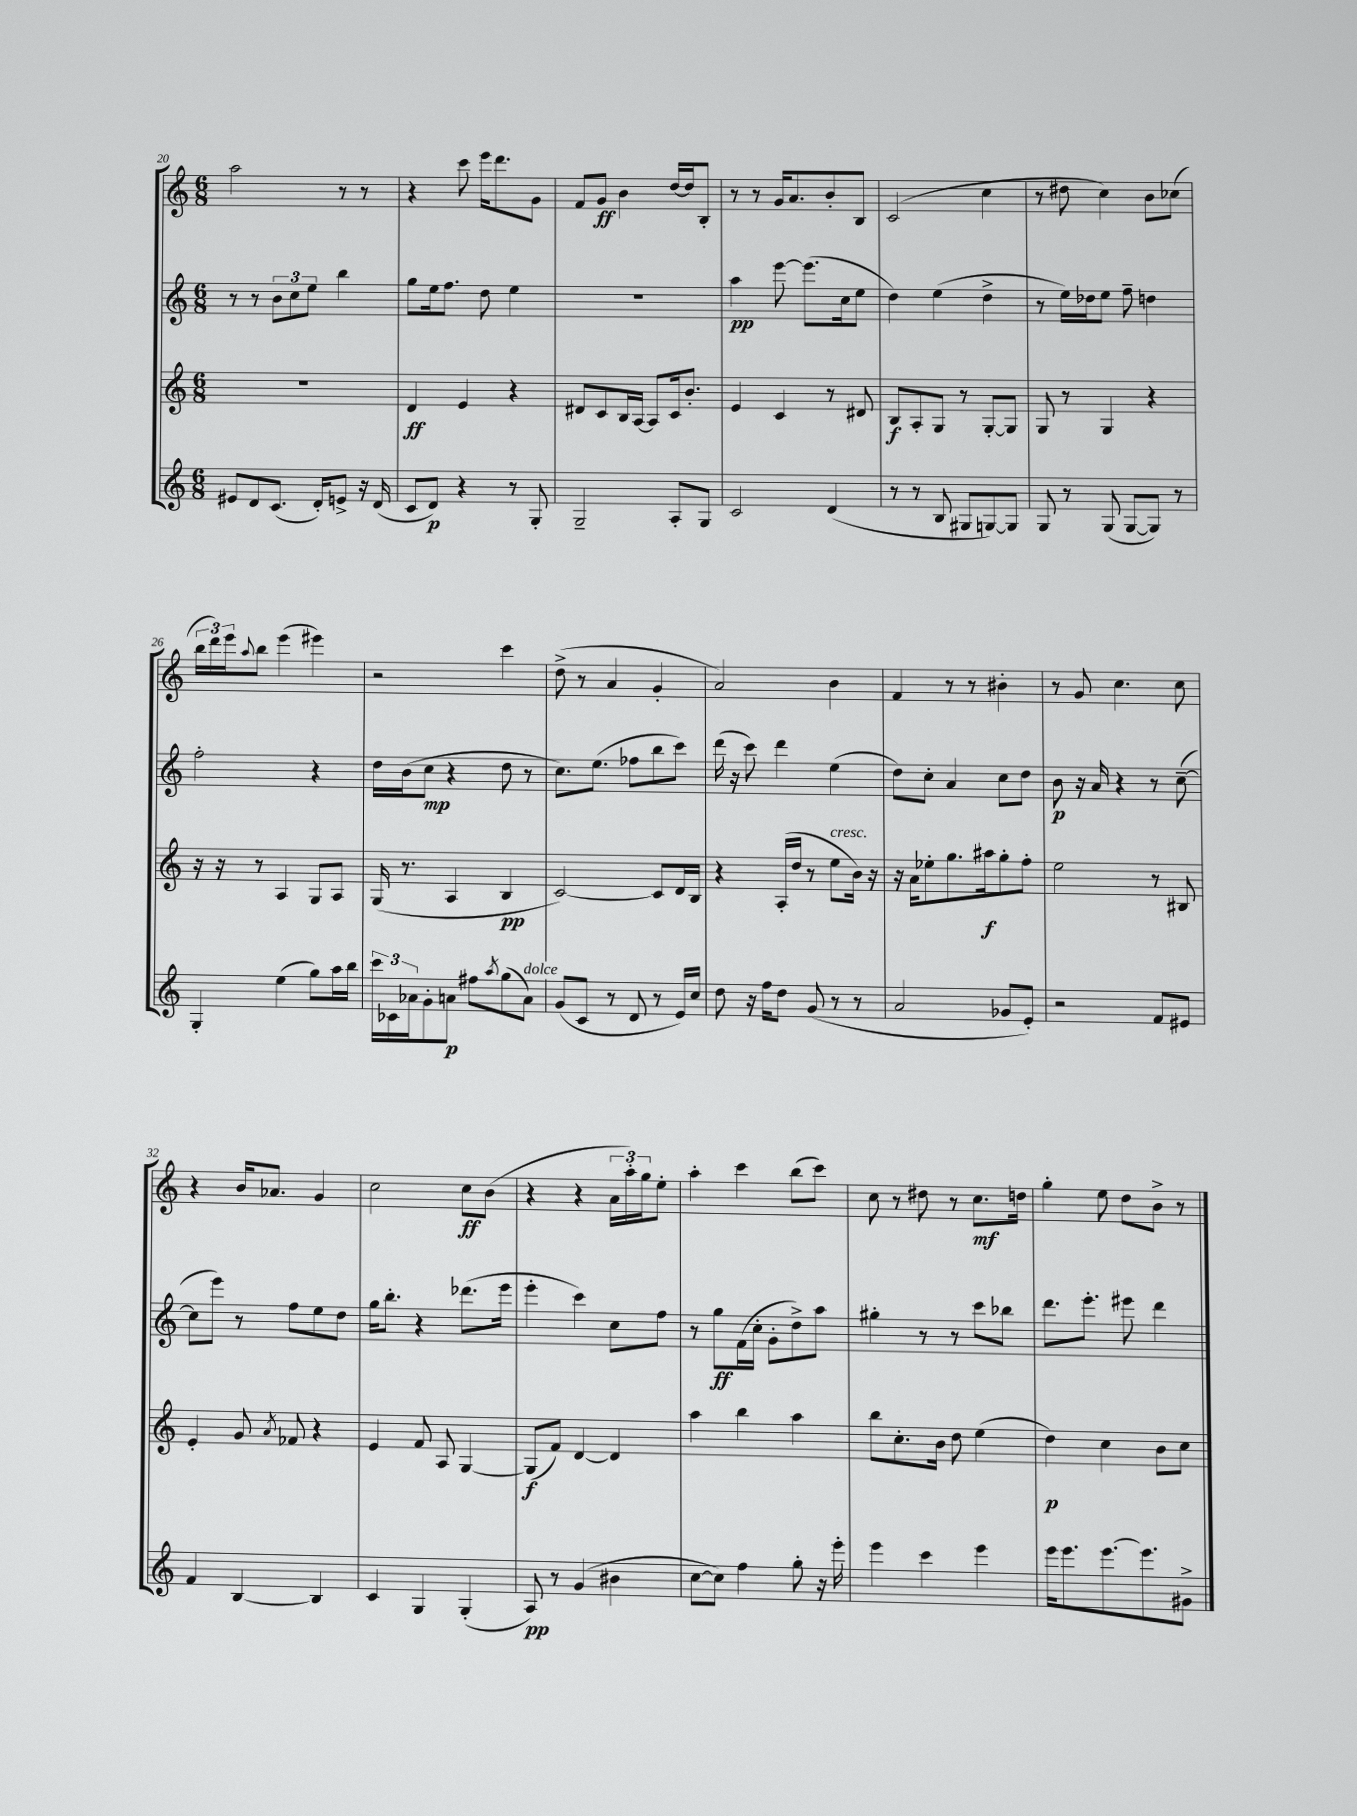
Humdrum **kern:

**kern	**kern	**kern	**kern
*staff4	*staff3	*staff2	*staff1
*clefG2	*clefG2	*clefG2	*clefG2
*k[]	*k[]	*k[]	*k[]
*M6/8	*M6/8	*M6/8	*M6/8
8e#	2.r	8r	2aa
8d	.	8r	.
(8.c	.	12b	.
.	.	12cc	.
.	.	12ee	.
16d')	.	.	.
8e^	.	4bb	8r
16r	.	.	8r
(16d	.	.	.
=	=	=	=
8c	4d	8gg	4r
8d)	.	16ee	.
.	.	8.ff	.
4r	4e	.	8ccc
.	.	8dd	16eee
.	.	.	8.ddd
8r	4r	4ee	.
8G'	.	.	8g
=	=	=	=
2G~	8d#	2.r	8f
.	8c	.	8g
.	16B	.	4b
.	[16A	.	.
.	8A]	.	.
8A'	16c	.	[16dd
.	8.b'	.	16dd]
8G	.	.	8B'
=	=	=	=
2c	4e	4aa	8r
.	.	.	8r
.	4c	[8eee	16g
.	.	.	8.a
.	.	(8.eee]	.
(4d	8r	.	8b'
.	.	16cc	.
.	8d#	8ee	8B
=	=	=	=
8r	8B	4dd)	(2c
8r	8A'	.	.
8B	8G	(4ee	.
8G#	8r	.	.
[8G)	[8G'	4dd^	4cc
8G]	8G]	.	.
=	=	=	=
8G	8G	8r	8r
8r	8r	16ee)	8dd#
.	.	16dd-	.
(8G	4G	8ee	4cc)
[8G	.	8ff~	.
8G])	4r	4dd	8b
8r	.	.	(8cc-
=	=	=	=
4G'	16r	2ff'	24bb
.	.	.	24ddd)
.	16r	.	.
.	.	.	24eee
.	.	.	8qqaa
.	8r	.	8bb
(4ee	4A	.	(4eee
8gg)	8G	4r	4eee#)
16aa	8A	.	.
16bb	.	.	.
=	=	=	=
24ccc	(16G	16dd	2r
24c-	.	.	.
.	8.r	(16b	.
24a-	.	.	.
8g'	.	8cc	.
8a	4A	4r	.
8ff#	.	.	.
8qaa	.	.	.
(8gg	4B	8dd	4ccc
8a)	.	8r	.
=	=	=	=
(8g	[2c)	8.cc)	(8dd^
8c	.	.	8r
.	.	(8.ee	.
8r	.	.	4a
8d	.	8ff-	.
8r	8c]	8bb	4g'
16e)	16d	8ccc)	.
16cc	16B	.	.
=	=	=	=
8dd	4r	(16ddd	2a)
.	.	16r	.
16r	.	8ccc)	.
16ff	.	.	.
8dd	(16A'	4ddd	.
.	16dd	.	.
(8g	8r	.	.
8r	8ee	(4ee	4b
8r	16b)	.	.
.	16r	.	.
=	=	=	=
2a	16r	8dd)	4f
.	16a	.	.
.	8ee-'	8cc'	.
.	8.gg	4a	8r
.	.	.	8r
.	16aa#	.	.
8g-	8gg'	8cc	4b#'
8e')	8ff'	8dd	.
=	=	=	=
2r	2ee	8b	8r
.	.	16r	8g
.	.	16a	.
.	.	4r	4.cc
8f	8r	8r	.
8e#	8B#	([8cc~	8cc
=	=	=	=
4f	4e'	8cc]	4r
.	.	8eee)	.
[4B	8g	8r	16b
.	.	.	8.a-
.	8qa	.	.
.	8f-	8ff	.
4B]	4r	8ee	4g
.	.	8dd	.
=	=	=	=
4c	4e	16gg	2cc
.	.	8.bb'	.
4G	8f	4r	.
.	8A	.	.
(4G'	[4G	(8.ddd-	8cc
.	.	.	(8b
.	.	16eee	.
=	=	=	=
8A)	(8G]	4eee'	4r
8r	8f)	.	.
(4g	[4d	4ccc)	4r
4b#	4d]	8cc	24a
.	.	.	24aa')
.	.	.	24gg
.	.	8ff	8ee'
=	=	=	=
[8cc	4aa	8r	4aa'
8cc])	.	8gg	.
4ff	4bb	(16f	4ccc
.	.	16cc'	.
.	.	8g'	.
8gg'	4aa	8dd^)	(8bb
16r	.	8aa	8ccc)
16eee'	.	.	.
=	=	=	=
4eee	8bb	4gg#'	8cc
.	8.cc'	.	8r
4ccc	.	8r	8dd#
.	16b	.	.
.	8dd	8r	8r
4eee	(4ee	8ccc	8.cc
.	.	8bb-	.
.	.	.	16dd
=	=	=	=
16eee	4dd)	8.ddd	4gg'
8.eee	.	.	.
.	.	8.eee'	.
[8.eee	4cc	.	8ee
.	.	8eee#	8dd
8.eee]	.	.	.
.	8b	4ddd	8b^
8g#^	8cc	.	8r
==	==	==	==
*-	*-	*-	*-
